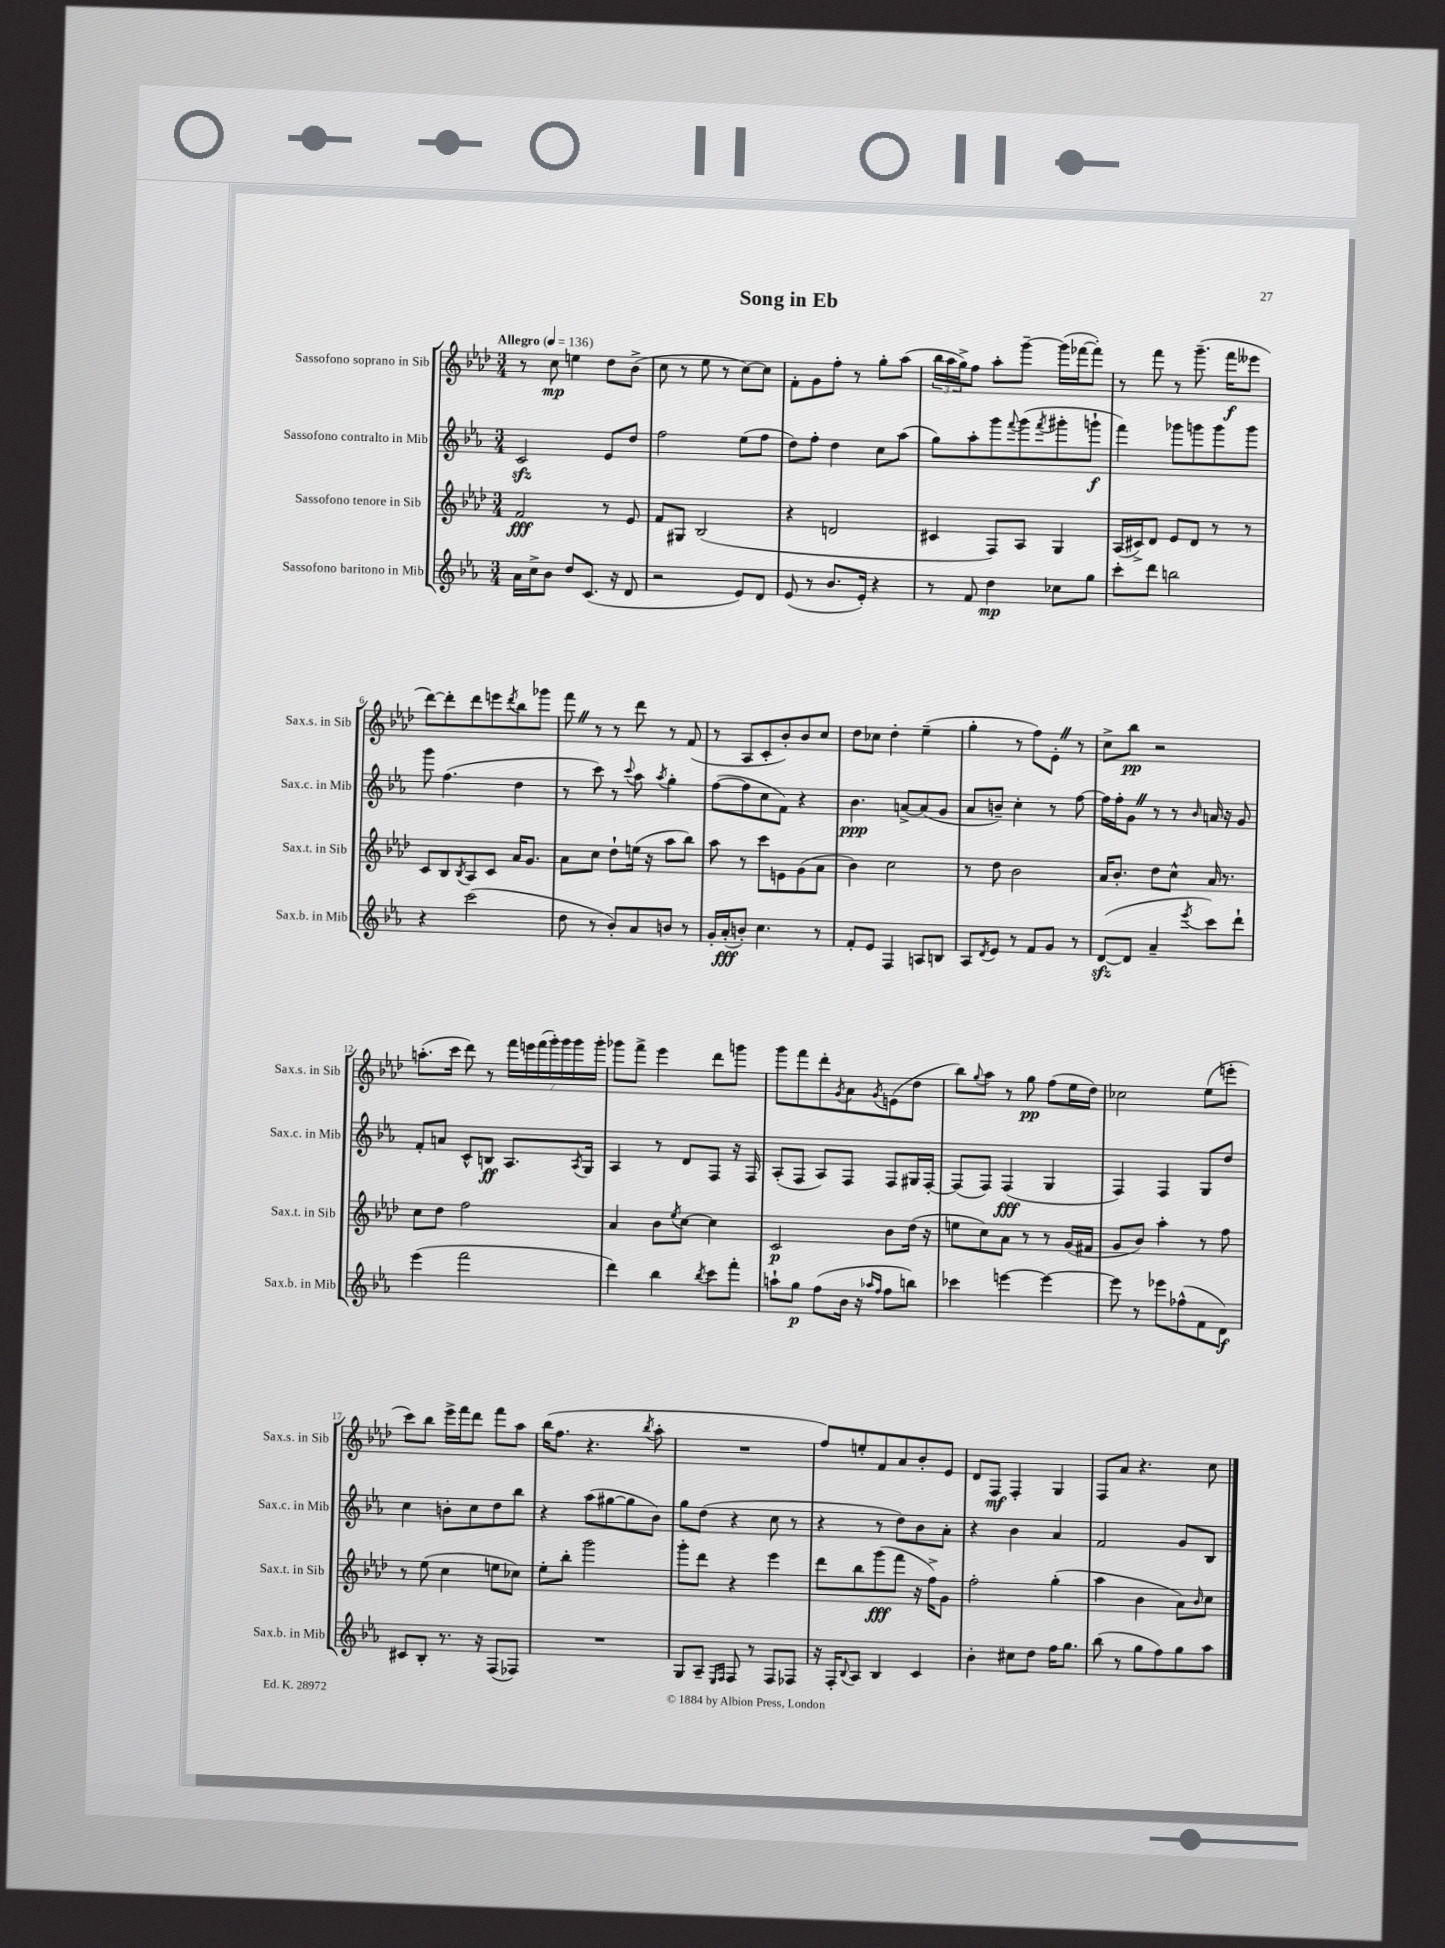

**kern	**dynam	**kern	**dynam	**kern	**dynam	**kern	**dynam
*part4	*part4	*part3	*part3	*part2	*part2	*part1	*part1
*staff4	*staff4	*staff3	*staff3	*staff2	*staff2	*staff1	*staff1
*I"Sassofono baritono in Mib	*	*I"Sassofono tenore in Sib	*	*I"Sassofono contralto in Mib	*	*I"Sassofono soprano in Sib	*
*I'Sax.b. in Mib	*	*I'Sax.t. in Sib	*	*I'Sax.c. in Mib	*	*I'Sax.s. in Sib	*
*clefG2	*	*clefG2	*	*clefG2	*	*clefG2	*
*k[b-e-a-]	*	*k[b-e-a-d-]	*	*k[b-e-a-]	*	*k[b-e-a-d-]	*
*M3/4	*	*M3/4	*	*M3/4	*	*M3/4	*
*MM136	*	*MM136	*	*MM136	*	*MM136	*
=1	=1	=1	=1	=1	=1	=1	=1
!	!	!	!	!	!	!LO:TX:a:B:t=Allegro	!
16a-\LL	.	2f/	fff	2czz/	.	8r	.
16cc^\J	.	.	.	.	.	.	.
8b-\J	.	.	.	.	.	8cc\	mp
8dd/L	.	.	.	.	.	4een\	.
(8.c/J	.	.	.	.	.	.	.
.	.	8r	.	8e-/L	.	8dd-\L	.
16r	.	.	.	.	.	.	.
8d/	.	8e-/	.	8dd/J	.	(8b-^\J	.
=2	=2	=2	=2	=2	=2	=2	=2
2r	.	8f/L	.	2ff\	.	8cc\	.
.	.	8G#X/J	.	.	.	8r	.
.	.	(2B-/	.	.	.	8ee-\	.
.	.	.	.	.	.	8r	.
8e-/L)	.	.	.	(8ee-\L	.	[8cc\L)	.
8d/J	.	.	.	8ff\J	.	8cc\J]	.
=3	=3	=3	=3	=3	=3	=3	=3
(8e-/	.	4r	.	8dd\L)	.	8f'\L	.
8r	.	.	.	8ff'\J	.	8g\	.
8.b-/L	.	2dn/	.	4dd\	.	8ff'\J	.
.	.	.	.	.	.	8r	.
16e-'/Jk)	.	.	.	.	.	.	.
4r	.	.	.	8cc\L	.	8gg'\L	.
.	.	.	.	(8aa-\J	.	(8aa-\J	.
=4	=4	=4	=4	=4	=4	=4	=4
8r	.	4c#X/	.	8gg\L)	.	24bb-\LL	.
.	.	.	.	.	.	24aa-\	.
.	.	.	.	.	.	24gg^\J)	.
8f/	.	.	.	8aa-'\	.	8ff\J	.
4dd\	mp	8F/L)	.	8ggg\	.	8aa-'\L	.
.	.	.	.	8qqfff/	.	.	.
.	.	8A-/J	.	(8ggg\	.	[8ggg~\J	.
.	.	.	.	8qfff/	.	.	.
8cc-X\L	.	4G/	.	8ggg#X'\	.	(16ggg\LL]	.
.	.	.	.	.	.	[16fff-X\J	.
8gg\J	.	.	.	8gggn`\J	f	8fff-'\J])	.
=5	=5	=5	=5	=5	=5	=5	=5
8ccc'\L	.	(16A-/LL	.	4fff\)	.	8r	.
.	.	16c#X^/J)	.	.	.	.	.
8ddd\J	.	8d-/J	.	.	.	8fff\	.
2bbn\	.	8e-/L	.	8ggg-X\L	.	8r	.
.	.	8d-/J	.	8gggn\	.	(8.ggg~\	.
.	.	8r	.	8ggg\	.	.	.
.	.	.	.	.	.	16fff\KL	f
.	.	8r	.	8ggg\J	.	8eee--X\J	.
!!LO:LB:g=z
=6	=6	=6	=6	=6	=6	=6	=6
4r	.	8c/L	.	8ggg\	.	[8ddd-\L)	.
.	.	8B-/	.	(4.ff\	.	8ddd-'\]	.
.	.	8qB-/	.	.	.	.	.
(2ccc\	.	8A-/	.	.	.	8ddd-\	.
.	.	8c/J	.	.	.	8eeen\	.
.	.	.	.	.	.	8qddd-/	.
.	.	16a-/KL	.	4dd\	.	8bb-\	.
.	.	8.g/J	.	.	.	.	.
.	.	.	.	.	.	8ggg-X\J	.
=7	=7	=7	=7	=7	=7	=7	=7
8dd\	.	8a-\L	.	8r	.	8fffZ\	.
8r	.	8cc\J	.	8ccc\)	.	8r	.
8b-'/L)	.	8dd-`\L	.	8r	.	8r	.
.	.	.	.	8qqccc/	.	.	.
8a-/	.	(16een\Jk	.	8aa-\	.	8ddd-\	.
.	.	16r	.	.	.	.	.
.	.	.	.	8qaa-/	.	.	.
8bn/J	.	8aa-\L	.	4gg'\	.	8r	.
8r	.	8bb-\J)	.	.	.	(8f/	.
=8	=8	=8	=8	=8	=8	=8	=8
16g'/LL	.	8aa-\	.	([8ff\L	.	8r	.
(16a-'/J	fff	.	.	.	.	.	.
8bn'/J)	.	8r	.	8ff\]	.	8A-/L	.
4.cc\	.	8ccc\L	.	8cc\	.	8c'/	.
.	.	8en\	.	8f\J)	.	8b-'/)	.
.	.	(8g\	.	4r	.	8b-/	.
8r	.	8a-\J	.	.	.	8cc/J	.
=9	=9	=9	=9	=9	=9	=9	=9
8f'/L	.	4b-\)	.	4.b-\	ppp	8dd-\L	.
8e-/J	.	.	.	.	.	8cc-X\J	.
4F/	.	2cc\	.	.	.	4dd-'\	.
.	.	.	.	[8an^/L	.	.	.
8An/L	.	.	.	(8a/]	.	(4ee-~\	.
8Bn/J	.	.	.	8g/J	.	.	.
=10	=10	=10	=10	=10	=10	=10	=10
8A-/L	.	8r	.	8a-/L	.	4gg'\	.
8qd/	.	.	.	.	.	.	.
8e-/J	.	8dd-\	.	8bn~/J)	.	.	.
8r	.	2b-\	.	4cc'\	.	8r	.
8f/L	.	.	.	.	.	8ff\L)	.
8g/J	.	.	.	8r	.	8e-'Z\J	.
8r	.	.	.	[8ff\	.	8r	.
=11	=11	=11	=11	=11	=11	=11	=11
([8dzz/L	.	16a-/KL	.	16ff\LL]	.	8cc^\L	.
.	.	8.b-'/J	.	16ff'\J	.	.	.
8d/J]	.	.	.	8gZ\J	.	8bb-\J	pp
4a-~/	.	8dd-\L	.	8r	.	2r	.
.	.	8cc^^\J	.	8r	.	.	.
8qeee-/	.	.	.	16qqb-/	.	.	.
8ccc\L)	.	16a-/	.	16an/	.	.	.
.	.	8.r	.	16r	.	.	.
8ddd`\J	.	.	.	8g/	.	.	.
!!LO:LB:g=z
=12	=12	=12	=12	=12	=12	=12	=12
(4eee-\	.	8cc\L	.	8f'/L	.	(8.aan'\L	.
.	.	8dd-\J	.	8an/J	.	.	.
.	.	.	.	.	.	16ccc\Jk	.
2fff\	.	2ff\	.	8c^^/L	.	8ddd-\)	.
.	.	.	.	8Bn/J	ff	8r	.
.	.	.	.	8.A-/L	.	28fff\LL	.
.	.	.	.	.	.	28eeen\	.
.	.	.	.	.	.	(28fff\	.
.	.	.	.	.	.	28ggg'\)	.
.	.	.	.	.	.	28ggg\	.
.	.	.	.	.	.	28ggg\	.
.	.	.	.	8qA-/	.	.	.
.	.	.	.	16G/Jk	.	.	.
.	.	.	.	.	.	28ggg'\JJ	.
=13	=13	=13	=13	=13	=13	=13	=13
4ddd\)	.	4a-/	.	4A-/	.	8ggg-X\L	.
.	.	.	.	.	.	8fff^\J	.
4bb-\	.	8b-\L	.	8r	.	4eee-\	.
.	.	8qee-/	.	.	.	.	.
.	.	[8cc\J	.	8d/L	.	.	.
8qbb-/	.	.	.	.	.	.	.
8ccc\L	.	4cc\]	.	8F/J	.	8ddd-\L	.
8fff'\J	.	.	.	16r	.	8gggn\J	.
.	.	.	.	16F/	.	.	.
=14	=14	=14	=14	=14	=14	=14	=14
8aan`\L	.	2c/	p	(8A-'/L	.	8ggg\L	.
8gg\J	p	.	.	8F/J	.	8fff\	.
(8ff\L	.	.	.	8A-/L)	.	8ddd-'\	.
.	.	.	.	.	.	8qg/	.
16b-\Jk	.	.	.	8F/J	.	8a-\	.
16r	.	.	.	.	.	.	.
16qqaa-X/LL	.	.	.	.	.	.	.
16qqff/JJ	.	.	.	.	.	8qg/	.
8ff\L	.	8b-\L	.	8F/L	.	(8en\	.
8bbn\J)	.	(16dd-\Jk	.	16G#X/L	.	8dd-\J	.
.	.	16r	.	[16F'/JJ	.	.	.
=15	=15	=15	=15	=15	=15	=15	=15
4ccc-X\	.	8een\L	.	(8F/L]	.	8bb-\L)	.
.	.	.	.	.	.	8qqgg/	.
.	.	8cc\)	.	8F/J)	.	8aa-\J	.
[4eeen\	.	8a-\J	.	(4F/	fff	8r	.
.	.	8r	.	.	.	8gg\	pp
4eee\_	.	8r	.	4G/	.	(8ff\L	.
.	.	(16g/LL	.	.	.	16ee-\L	.
.	.	16f#X/JJ	.	.	.	16dd-\JJ)	.
=16	=16	=16	=16	=16	=16	=16	=16
8eee\]	.	8g/L	.	4F/)	.	2cc-X\	.
8r	.	8b-/J)	.	.	.	.	.
8eee-X\L	.	4aa-'\	.	4F/	.	.	.
(8ff-X^^\	.	.	.	.	.	.	.
8f\	.	8r	.	8G/L	.	(8ee-\L	.
8d\J)	f	8ff\	.	8dd/J	.	8eeen'\J	.
!!LO:LB:g=z
=17	=17	=17	=17	=17	=17	=17	=17
8c#X/L	.	8r	.	4cc\	.	8ccc\L)	.
8B-'/J	.	(8ee-\	.	.	.	8bb-\J	.
8.r	.	4cc\	.	8bn'\L	.	16eee-^\LL	.
.	.	.	.	.	.	16fff\J	.
.	.	.	.	8cc\	.	8ddd-\J	.
16r	.	.	.	.	.	.	.
(8F/L	.	8een\L	.	8dd\	.	8fff\L	.
8F-X/J)	.	8cc-X\J)	.	8bb-\J	.	8aa-\J	.
=18	=18	=18	=18	=18	=18	=18	=18
2.r	.	8ee-'\L	.	4r	.	(16bb-\KL	.
.	.	.	.	.	.	8.ff\J	.
.	.	8bb-'\J	.	.	.	.	.
.	.	2ggg\	.	(8aa-\L	.	4.r	.
.	.	.	.	[8gg#X\	.	.	.
.	.	.	.	8gg#\]	.	.	.
.	.	.	.	.	.	8qbb-/	.
.	.	.	.	8b-\J)	.	8aa-'\	.
=19	=19	=19	=19	=19	=19	=19	=19
8G/L	.	8ggg'\L	.	8gg\L	.	2.r	.
8A-~/J	.	8ddd-\J	.	(8dd\J	.	.	.
16qqE-/LL	.	.	.	.	.	.	.
16qqF/JJ	.	.	.	.	.	.	.
8F/	.	4r	.	4r	.	.	.
8r	.	.	.	.	.	.	.
8F/L	.	4eee-\	.	8cc\	.	.	.
8F-X/J	.	.	.	8r	.	.	.
=20	=20	=20	=20	=20	=20	=20	=20
16r	.	8ddd-\L	.	4r	.	8ff/L)	.
16F'/KL	.	.	.	.	.	.	.
8qqB-/	.	.	.	.	.	.	.
8A-/J	.	8bb-\	.	.	.	8een'/	.
4B-/	.	(8ggg\	fff	8r	.	8f/	.
.	.	8fff\J	.	8dd\L)	.	8a-/	.
4c/	.	16r	.	8b-\	.	8b-'/	.
.	.	16ff^\KL)	.	.	.	.	.
.	.	8g\J	.	8a-'\J	.	8e-/J	.
=21	=21	=21	=21	=21	=21	=21	=21
4b-'\	.	2ff'\	.	4r	.	8d-/L	.
.	.	.	.	.	.	8F/J	mf
8cc#X\L	.	.	.	4b-\	.	4F'/	.
8dd\J	.	.	.	.	.	.	.
16ff\KL	.	(4gg'\	.	4a-/	.	4G/	.
8.gg\J	.	.	.	.	.	.	.
=22	=22	=22	=22	=22	=22	=22	=22
(8bb-\	.	4aa-\	.	2f/	.	8F/L	.
8r	.	.	.	.	.	8a-/J	.
8gg\L	.	4b-\	.	.	.	4.r	.
8ff\)	.	.	.	.	.	.	.
8gg\	.	8a-\L)	.	8g/L	.	.	.
.	.	16qqb-/	.	.	.	.	.
8aa-\J	.	8cc\J	.	8B-/J	.	8cc\	.
==	==	==	==	==	==	==	==
*-	*-	*-	*-	*-	*-	*-	*-
